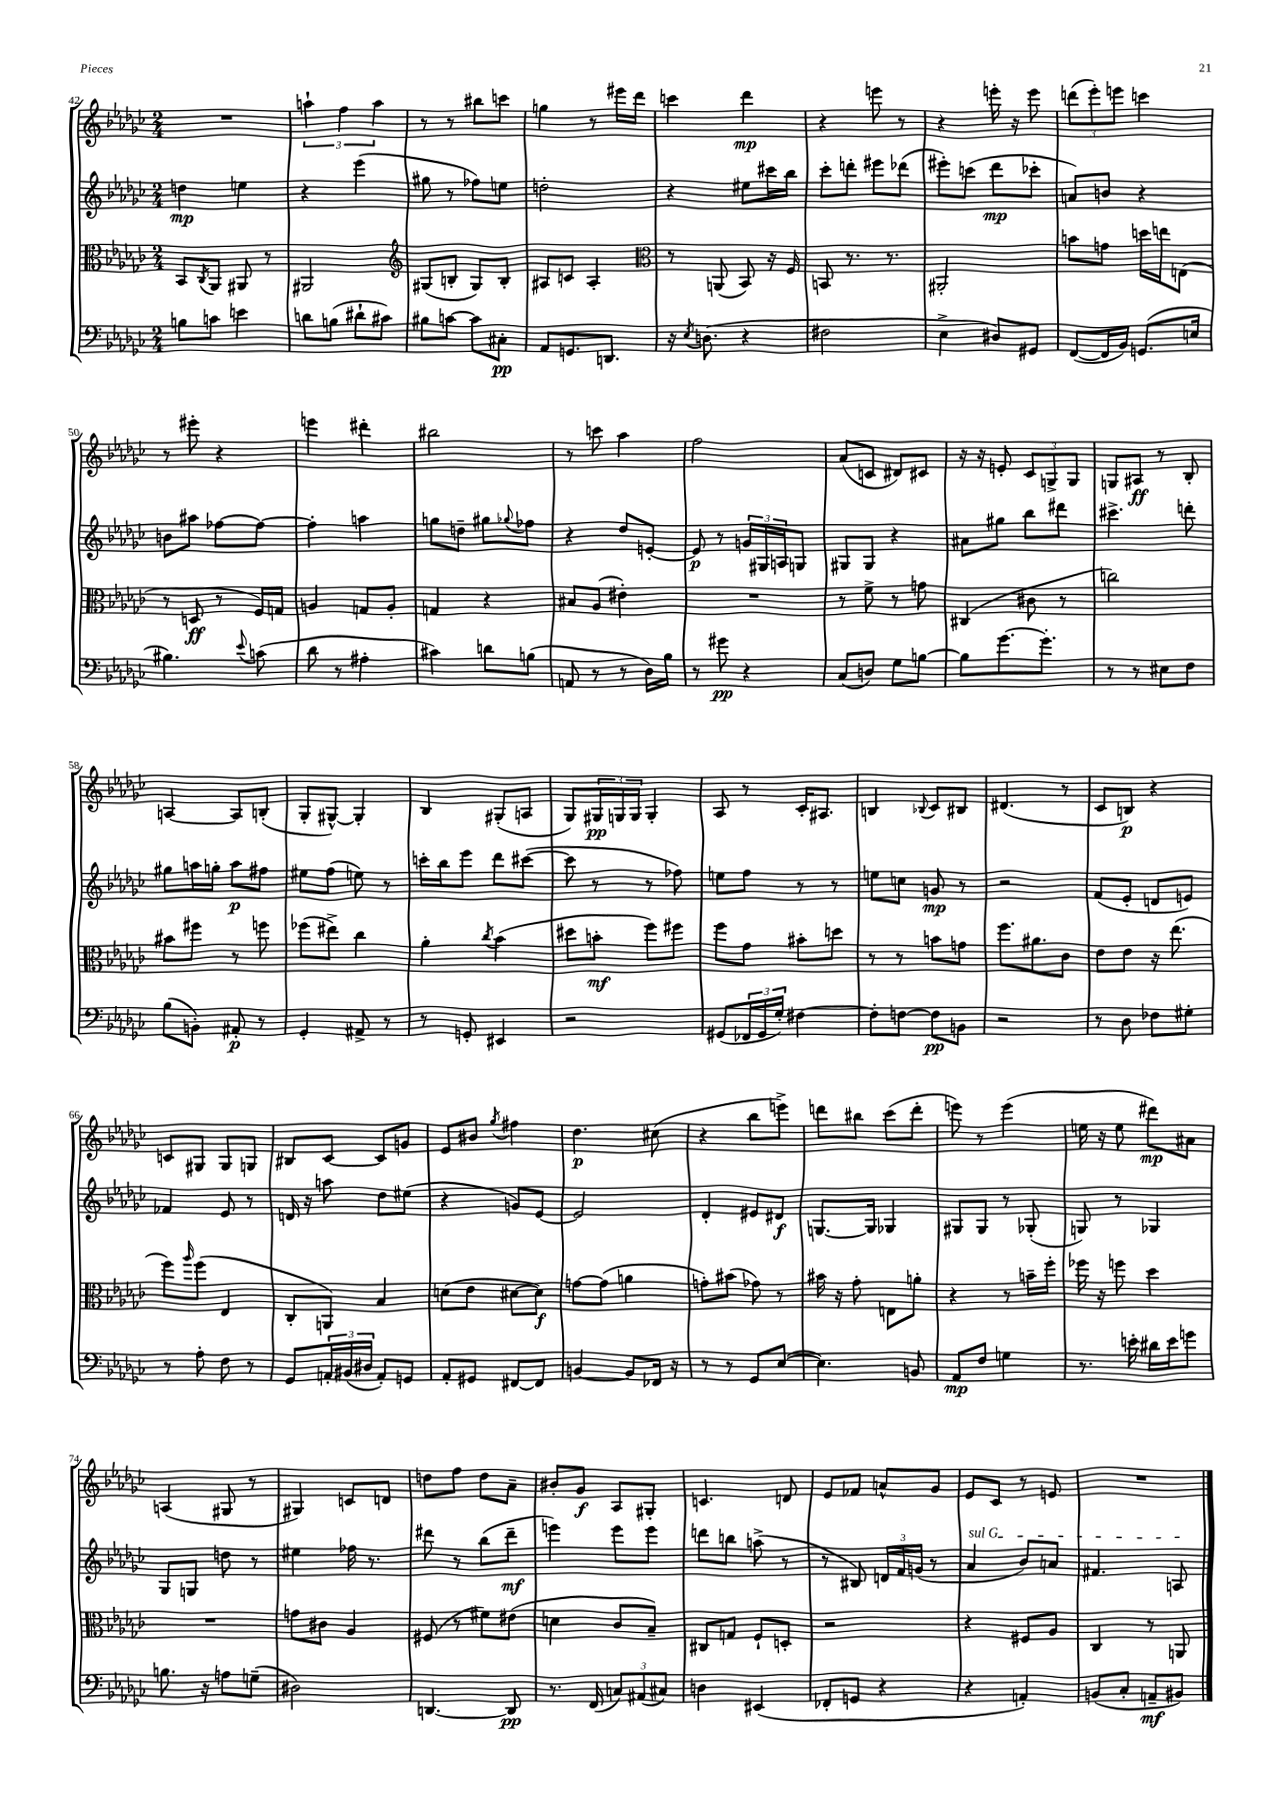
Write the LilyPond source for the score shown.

<<
\new StaffGroup <<
\new Staff = "s0" {
    \clef treble \key ges \major \numericTimeSignature \time 2/4
    R2 |
    \tuplet 3/2 { a''4-! f''4 a''4 } |
    r8 r8 bis''8 c'''8 |
    g''4 r8 eis'''16 des'''16 |
    c'''4 des'''4\mp |
    r4 e'''8 r8 |
    r4 e'''16-. r16 e'''8 |
    \tuplet 3/2 { d'''8( ees'''8-.) e'''8 } c'''4 |
    r8 eis'''8-. r4 |
    e'''4 dis'''4-. |
    bis''2 |
    r8 c'''8 aes''4 |
    f''2 |
    aes'8( c'8 dis'8) cis'8 |
    r16 r16 e'8-. \tuplet 3/2 { ces'8 g8-> g8 } |
    g8 ais8\ff r8 bes8-. |
    a4~ a8 b8-.( |
    ges8-. gis8~-^) gis4-. |
    bes4 gis8-.( a8 |
    ges8) \tuplet 3/2 { gis16\pp g16 g16 } g4-. |
    aes8 r8 ces'16-. ais8. |
    b4 \appoggiatura { bes8 } ces'8 bis8 |
    dis'4.( r8 |
    ces'8 b8\p) r4 |
    c'8 gis8 gis8 g8 |
    bis8 ces'8~ ces'8 g'8 |
    ees'8 bis'8 \acciaccatura { ges''8 } fis''4 |
    des''4.\p cis''8( |
    r4 bes''8 e'''8->) |
    d'''8 bis''8 ces'''8( d'''8-. |
    e'''8) r8 e'''4( |
    e''16 r16 e''8 dis'''8\mp) ais'8 |
    a4( gis8 r8 |
    gis4) c'8 d'8 |
    d''8 f''8 d''8 aes'8-- |
    bis'8-. ges'8\f aes8 gis8-. |
    c'4. d'8 |
    ees'8 fes'8 a'8-^ ges'8 |
    ees'8 ces'8 r8 e'8 |
    R2 \bar "|." |
}
\new Staff = "s1" {
    \clef treble \key ges \major \numericTimeSignature \time 2/4
    d''4\mp e''4 |
    r4 ees'''4( |
    gis''8 r8 fes''8) e''8 |
    d''2-. |
    r4 eis''8 cis'''16 bes''16 |
    ces'''8-. d'''8-. eis'''8 des'''8( |
    eis'''8-.) c'''8( des'''8\mp ces'''8-. |
    a'8) b'8 r4 |
    b'8 ais''8 fes''8~ fes''8~ |
    fes''4-. a''4 |
    g''8 d''8-- gis''8 \appoggiatura { ges''8 } fes''8 |
    r4 des''8 e'8~-. |
    e'8\p r8 \tuplet 3/2 { g'16 gis16 a16 } g8 |
    gis8 gis8 r4 |
    ais'8 gis''8 bes''8 dis'''8 |
    cis'''4.-> d'''8-. |
    gis''8 a''16 g''16-. a''8\p fis''8 |
    eis''8 f''8( e''8) r8 |
    c'''16-. bes''16 ees'''8 des'''8 cis'''8~( |
    cis'''8 r8 r8 fes''8) |
    e''8 f''8 r8 r8 |
    e''8 c''8 g'8\mp r8 |
    r2 |
    f'8( ees'8-. d'8 e'8) |
    fes'4 ees'8 r8 |
    d'16 r16 a''8 des''8 eis''8( |
    r4 g'8) ees'8~ |
    ees'2 |
    des'4-. eis'8 dis'8\f |
    g8.~ g16 ges4 |
    gis8 gis8 r8 ges8-.( |
    g8) r8 ges4 |
    ges8 g8 d''8 r8 |
    eis''4 fes''16 r8. |
    dis'''8 r8 bes''8( dis'''8--\mf |
    e'''4) e'''8 e'''8 |
    d'''8 b''8 a''8->( r8 |
    r8 bis8) \tuplet 3/2 { d'16 f'16 g'16( } r8 |
    \once \override TextSpanner.bound-details.left.text = \markup { \italic "sul G" } aes'4\startTextSpan bes'8) a'8 |
    fis'4. a8\stopTextSpan \bar "|." |
}
\new Staff = "s2" {
    \clef alto \key ges \major \numericTimeSignature \time 2/4
    bes,8 \acciaccatura { ces8 } aes,8 ais,8 r8 |
    ais,2 |
    \clef treble gis8( b8-. gis8) b8-. |
    ais8 c'8 ais4-. |
    \clef alto r8 a,8( bes,8) r16 f16 |
    b,8 r8. r8. |
    ais,2-. |
    b'8 g'8 d''16 e''16 e8( |
    r8 d8\ff r8 f16) g16 |
    a4 g8 a8-. |
    g4 r4 |
    bis8 aes8( eis'4-.) |
    R2 |
    r8 f'8-> r8 g'8 |
    cis4( cis'8 r8 |
    c''2) |
    bis'8 fis''8 r8 f''8 |
    fes''8( eis''8->) ces''4 |
    aes'4-. \acciaccatura { ces''8 } bes'4( |
    dis''8 b'8-.\mf f''8) fis''8 |
    f''8 ges'8 bis'8-. d''8 |
    r8 r8 b'8 g'8 |
    f''8. ais'8. ces'8 |
    ees'8 ees'8 r16 ees''8.( |
    f''8) \grace { aes''16 } f''8( ees4 |
    ces8-. a,8) bes4 |
    d'8( ees'8 dis'8~ dis'8\f) |
    g'8~ g'8( a'4 |
    g'8-.) bis'8( ges'8) r8 |
    bis'16 r16 ges'8-. e8 a'8-. |
    r4 r8 b'16-- f''16-. |
    fes''16 r16 f''8 des''4 |
    R2 |
    g'8 cis'8 aes4 |
    fis8( r8 fis'8) eis'8( |
    d'4 ces'8 bes8--) |
    cis8 g8 f8-! d8-. |
    r2 |
    r4 fis8 aes8 |
    ces4 r8 a,8 \bar "|." |
}
\new Staff = "s3" {
    \clef bass \key ges \major \numericTimeSignature \time 2/4
    b8 c'8 e'4 |
    d'8 b8( dis'8-! cis'8) |
    bis8 c'8~ c'8 cis8-.\pp |
    aes,8 g,8. d,8. |
    r16 \acciaccatura { ees8 } d8.( r4 |
    fis2 |
    ees4-> dis8) gis,8 |
    f,8~( f,16 bes,16) g,8.( e16 |
    bis4.) \appoggiatura { ees'8 } c'8( |
    des'8 r8 ais4-. |
    cis'4) d'8 b8( |
    a,8 r8 r8 des16) bes16 |
    r8 gis'8\pp r4 |
    ces8( d8) ges8 b8~ |
    b8 ges'8.~ ges'8.-. |
    r8 r8 eis8 f8 |
    bes8( b,8-.) ais,8-.\p r8 |
    ges,4-. ais,8-> r8 |
    r8 g,8-. eis,4 |
    r2 |
    gis,8( \tuplet 3/2 { fes,16 gis,16 ges16-.) } fis4~ |
    fis8-. f8~ f8\pp b,8 |
    r2 |
    r8 des8 fes8 gis8-. |
    r8 aes8-. f8 r8 |
    ges,8 \tuplet 3/2 { a,16-. bis,16( dis16 } a,8-.) g,8 |
    aes,8-. gis,8 fis,8~ fis,8 |
    b,4~ b,8 fes,16 r16 |
    r8 r8 ges,8 ees8~( |
    ees4.) b,8 |
    aes,8\mp f8 g4 |
    r8. e'16-. dis'16 e'16 g'8 |
    b8. r16 a8 g8--( |
    dis2) |
    d,4.~ d,8\pp |
    r8. f,16( \tuplet 3/2 { c8) ais,8( cis8) } |
    d4 eis,4( |
    fes,8-. g,8 r4 |
    r4 a,4-.) |
    b,8( ces8-. a,8--\mf bis,8) \bar "|." |
}
>>
>>
\layout { \context { \Score currentBarNumber = #42 } }
